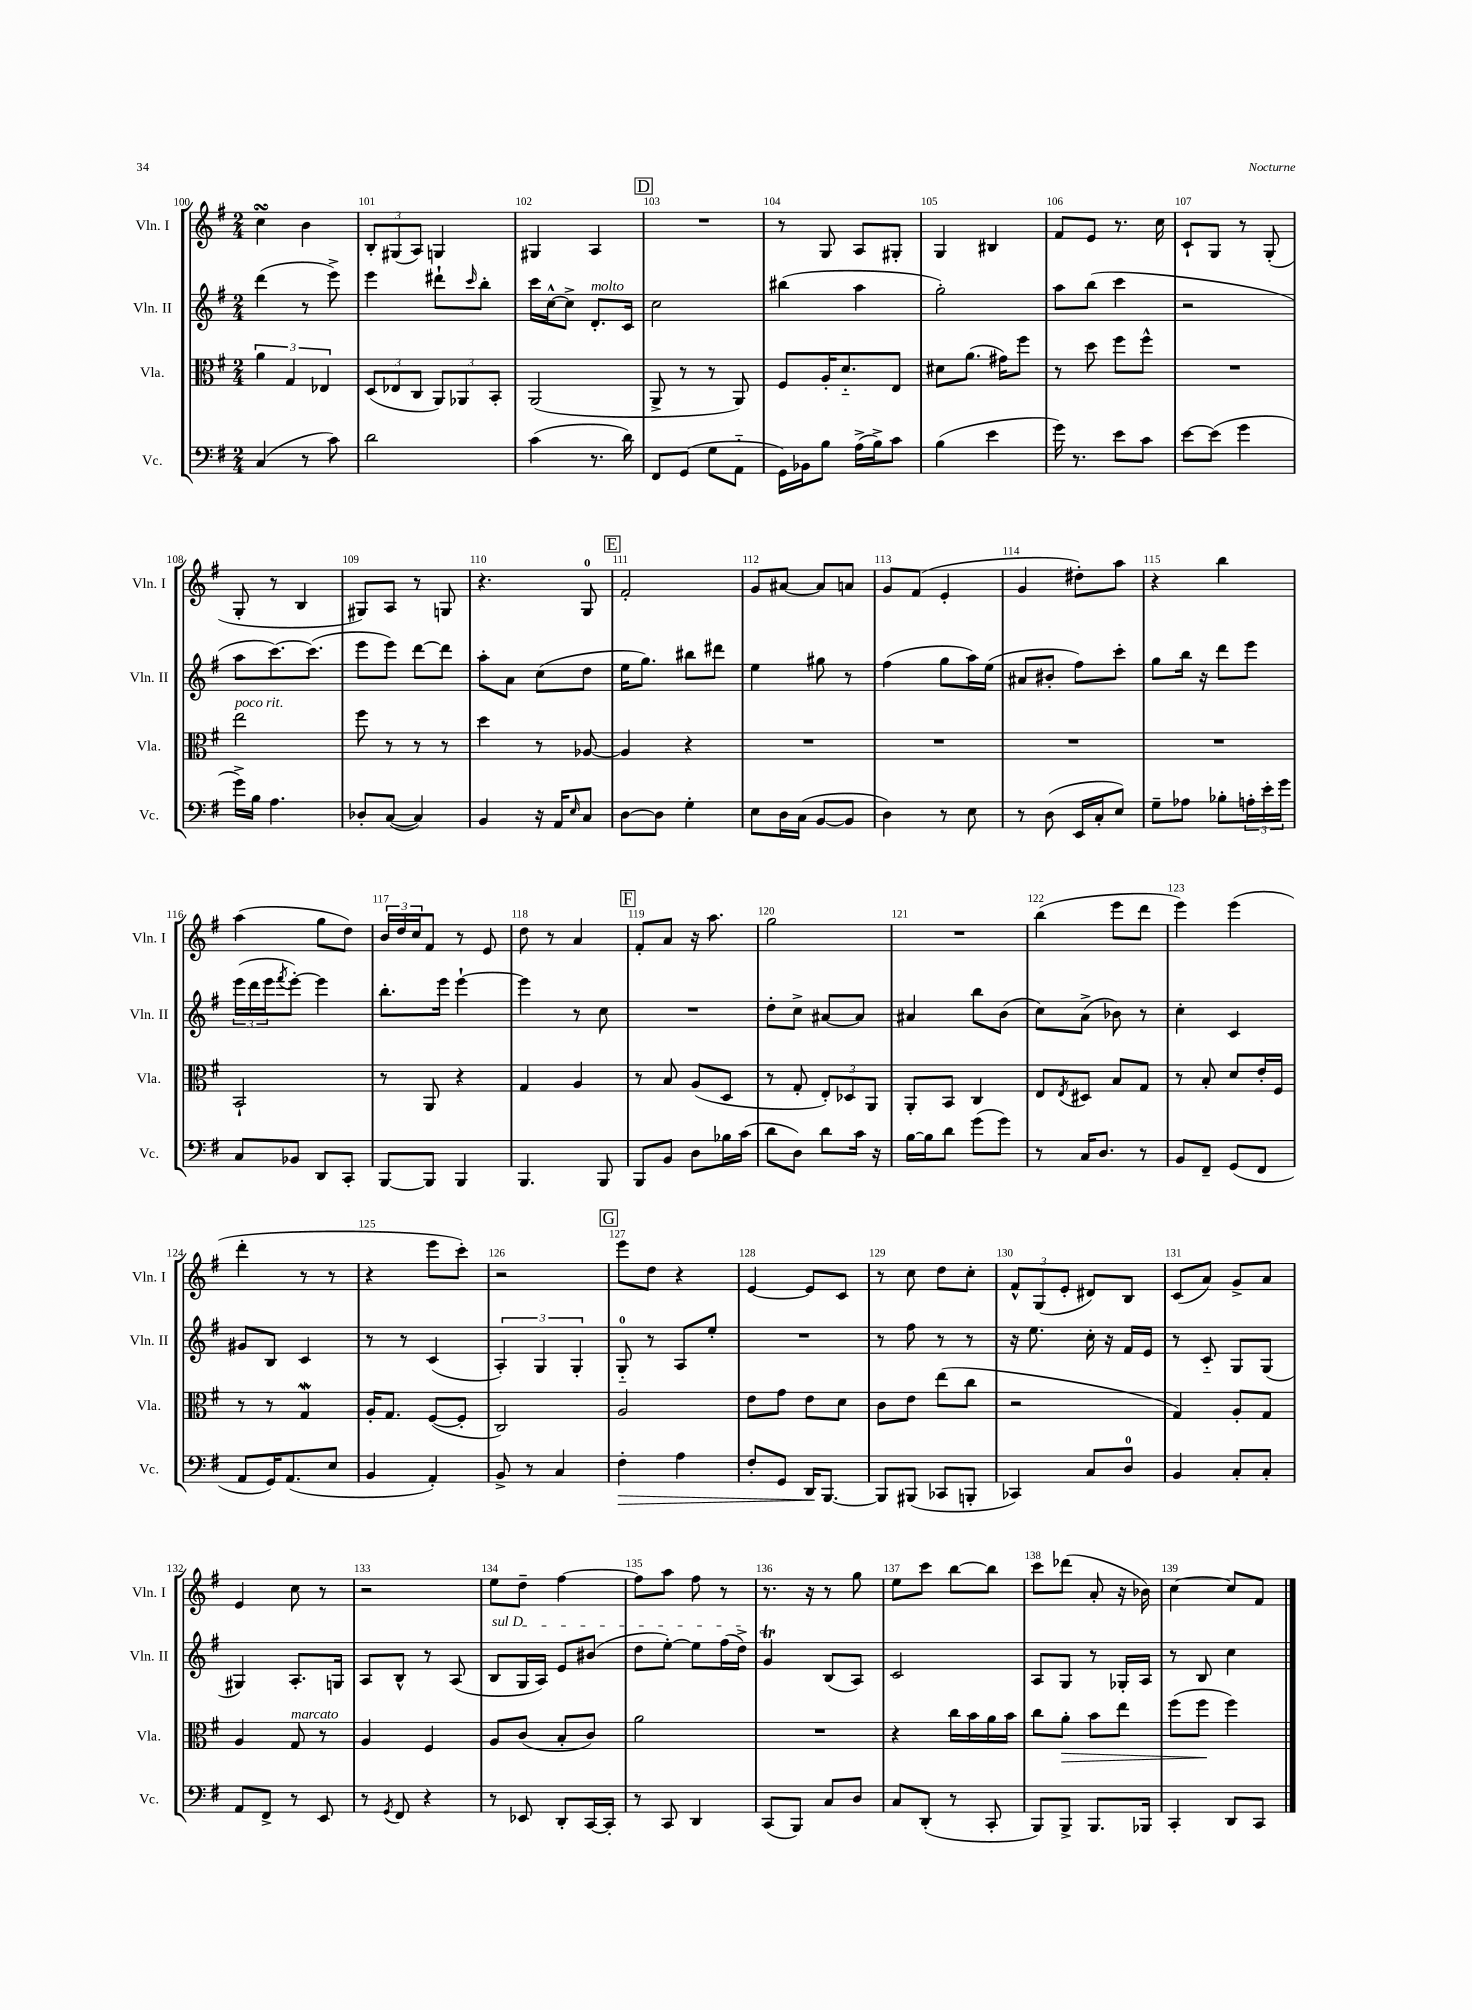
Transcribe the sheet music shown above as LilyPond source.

<<
\new StaffGroup <<
\new Staff = "s0" \with { instrumentName = "Vln. I" shortInstrumentName = "Vln. I" } {
    \clef treble \key g \major \numericTimeSignature \time 2/4
    c''4\turn b'4 |
    \tuplet 3/2 { b8-. gis8( a8) } g4 |
    gis4 a4 |
    \mark \markup { \box "D" } R2 |
    r8 g8 a8 gis8-. |
    g4 bis4 |
    fis'8 e'8 r8. c''16 |
    c'8-! g8 r8 g8-.( |
    g8-. r8 b4 |
    gis8) a8 r8 g8 |
    r4. g8-0 |
    \mark \markup { \box "E" } fis'2-. |
    g'8 ais'8~ ais'8 a'8 |
    g'8 fis'8( e'4-. |
    g'4 dis''8-.) a''8 |
    r4 b''4 |
    a''4( g''8 d''8) |
    \tuplet 3/2 { b'16 d''16 c''16 } fis'8 r8 e'8 |
    d''8 r8 a'4 |
    \mark \markup { \box "F" } fis'8-. a'8 r16 a''8. |
    g''2 |
    R2 |
    b''4( e'''8 d'''8 |
    e'''4) e'''4( |
    d'''4-. r8 r8 |
    r4 e'''8 c'''8-.) |
    r2 |
    \mark \markup { \box "G" } e'''8 d''8 r4 |
    e'4~ e'8 c'8 |
    r8 c''8 d''8 c''8-. |
    \tuplet 3/2 { fis'8-^ g8( e'8-. } dis'8) b8 |
    c'8( a'8) g'8-> a'8 |
    e'4 c''8 r8 |
    r2 |
    e''8 d''8-- fis''4~ |
    fis''8 a''8 fis''8 r8 |
    r8. r16 r8 g''8 |
    e''8 c'''8 b''8~ b''8 |
    c'''8 des'''8( a'8-. r16 bes'16) |
    c''4~ c''8 fis'8 \bar "|." |
}
\new Staff = "s1" \with { instrumentName = "Vln. II" shortInstrumentName = "Vln. II" } {
    \clef treble \key g \major \numericTimeSignature \time 2/4
    d'''4( r8 e'''8->) |
    e'''4 dis'''8-! \grace { c'''16 } b''8-. |
    c'''16 c''16~-^ c''8-> d'8.-.^\markup { \italic "molto" } c'16 |
    \mark \markup { \box "D" } c''2 |
    bis''4( a''4 |
    g''2-.) |
    a''8 b''8( c'''4 |
    r2 |
    a''8 c'''8.~) c'''8.( |
    e'''8 e'''8) d'''8~ d'''8 |
    a''8-. a'8 c''8( d''8 |
    \mark \markup { \box "E" } e''16 g''8.) bis''8 dis'''8 |
    e''4 gis''8 r8 |
    fis''4( g''8 a''16) e''16( |
    ais'8 bis'8-. fis''8) c'''8-. |
    g''8 b''16 r16 d'''8 e'''8 |
    \tuplet 3/2 { e'''16( d'''16 e'''16 } \acciaccatura { fis'''8 } e'''8~-.) e'''4 |
    b''8.-. e'''16 e'''4~-! |
    e'''4 r8 c''8 |
    \mark \markup { \box "F" } R2 |
    d''8-. c''8-> ais'8~ ais'8 |
    ais'4 b''8 b'8( |
    c''8) a'8->( bes'8) r8 |
    c''4-. c'4 |
    gis'8 b8 c'4 |
    r8 r8 c'4( |
    \tuplet 3/2 { a4-.) g4 g4-. } |
    \mark \markup { \box "G" } g8-0-_ r8 a8 e''8-. |
    R2 |
    r8 fis''8 r8 r8 |
    r16 e''8. c''16-. r16 fis'16 e'16 |
    r8 c'8-_ g8 g8( |
    gis4) a8.-. g16 |
    a8 b8-^ r8 a8( |
    \once \override TextSpanner.bound-details.left.text = \markup { \italic "sul D" } b8\startTextSpan g16 a16) e'8 bis'8( |
    d''8 e''8~-.) e''8 fis''16( d''16->\stopTextSpan) |
    g'4\trill b8( a8) |
    c'2 |
    a8 g8 r8 ges16-. a16 |
    r8 b8 c''4 \bar "|." |
}
\new Staff = "s2" \with { instrumentName = "Vla." shortInstrumentName = "Vla." } {
    \clef alto \key g \major \numericTimeSignature \time 2/4
    \tuplet 3/2 { a'4 g4 ees4 } |
    \tuplet 3/2 { d8( ees8 c8 } \tuplet 3/2 { a,8) aes,8 b,8-. } |
    a,2( |
    \mark \markup { \box "D" } a,8-> r8 r8 a,8) |
    fis8 a16-. d'8.-_ e8 |
    dis'8 a'8.( gis'16) fis''8 |
    r8 d''8 fis''8 fis''8-^ |
    R2 |
    e''2^\markup { \italic "poco rit." } |
    fis''8 r8 r8 r8 |
    d''4 r8 aes8~ |
    \mark \markup { \box "E" } aes4 r4 |
    R2 |
    R2 |
    R2 |
    R2 |
    b,2-! |
    r8 a,8 r4 |
    g4 a4 |
    \mark \markup { \box "F" } r8 b8 a8( d8 |
    r8 g8-. \tuplet 3/2 { e8-.) des8 a,8 } |
    a,8-. b,8 c4 |
    e8 \acciaccatura { e8 } dis8 b8 g8 |
    r8 b8-. d'8 e'16-. fis16 |
    r8 r8 g4\mordent |
    a16-. g8. fis8~( fis8-. |
    c2) |
    \mark \markup { \box "G" } a2 |
    e'8 g'8 e'8 d'8 |
    c'8 e'8 e''8( c''8 |
    r2 |
    g4) a8-. g8 |
    a4 g8^\markup { \italic "marcato" } r8 |
    a4 fis4 |
    a8 c'8( b8-. c'8) |
    a'2 |
    R2 |
    r4 c''16 b'16 a'16 b'16 |
    c''8 a'8-.\> b'8 e''8 |
    fis''8( fis''8\! fis''4) \bar "|." |
}
\new Staff = "s3" \with { instrumentName = "Vc." shortInstrumentName = "Vc." } {
    \clef bass \key g \major \numericTimeSignature \time 2/4
    c4( r8 c'8) |
    d'2 |
    c'4( r8. d'16) |
    \mark \markup { \box "D" } fis,8 g,8( g8 a,8-_ |
    g,16) bes,16 b8 a16->( b16->) c'8 |
    b4( e'4 |
    g'16) r8. e'8 c'8 |
    e'8~ e'8( g'4 |
    g'16->) b16 a4. |
    des8-. c8~( c4) |
    b,4 r16 a,16 \grace { e16 } c8 |
    \mark \markup { \box "E" } d8~ d8 g4-. |
    e8 d16 c16( b,8~ b,8 |
    d4) r8 e8 |
    r8 d8( e,16 c16-. e8) |
    g8-- aes8 bes8-. \tuplet 3/2 { a16-. e'16-. g'16 } |
    c8 bes,8 d,8 c,8-. |
    b,,8~ b,,8 b,,4 |
    b,,4. b,,8 |
    \mark \markup { \box "F" } b,,8 b,8 d8 bes16 c'16( |
    d'8 d8) d'8 c'16 r16 |
    b16~ b16 d'8 g'8( g'8) |
    r8 c16 d8. r8 |
    b,8 fis,8-- g,8( fis,8 |
    a,8 g,16) a,8.( e8 |
    b,4 a,4-.) |
    b,8-> r8 c4 |
    \mark \markup { \box "G" } fis4-.\> a4 |
    fis8-. g,8 d,16\! b,,8.~ |
    b,,8 bis,,8( ces,8 b,,8-. |
    ces,4) c8 d8-0 |
    b,4 c8-. c8-. |
    a,8 fis,8-> r8 e,8 |
    r8 \acciaccatura { g,8 } fis,8 r4 |
    r8 ees,8 d,8-. c,16~ c,16-. |
    r8 c,8 d,4 |
    c,8( b,,8) c8 d8 |
    c8 d,8-.( r8 c,8-. |
    b,,8) b,,8-> b,,8. bes,,16 |
    c,4-. d,8 c,8 \bar "|." |
}
>>
>>
\layout { \context { \Score currentBarNumber = #100 \override BarNumber.break-visibility = ##(#f #t #t) barNumberVisibility = #all-bar-numbers-visible } }
